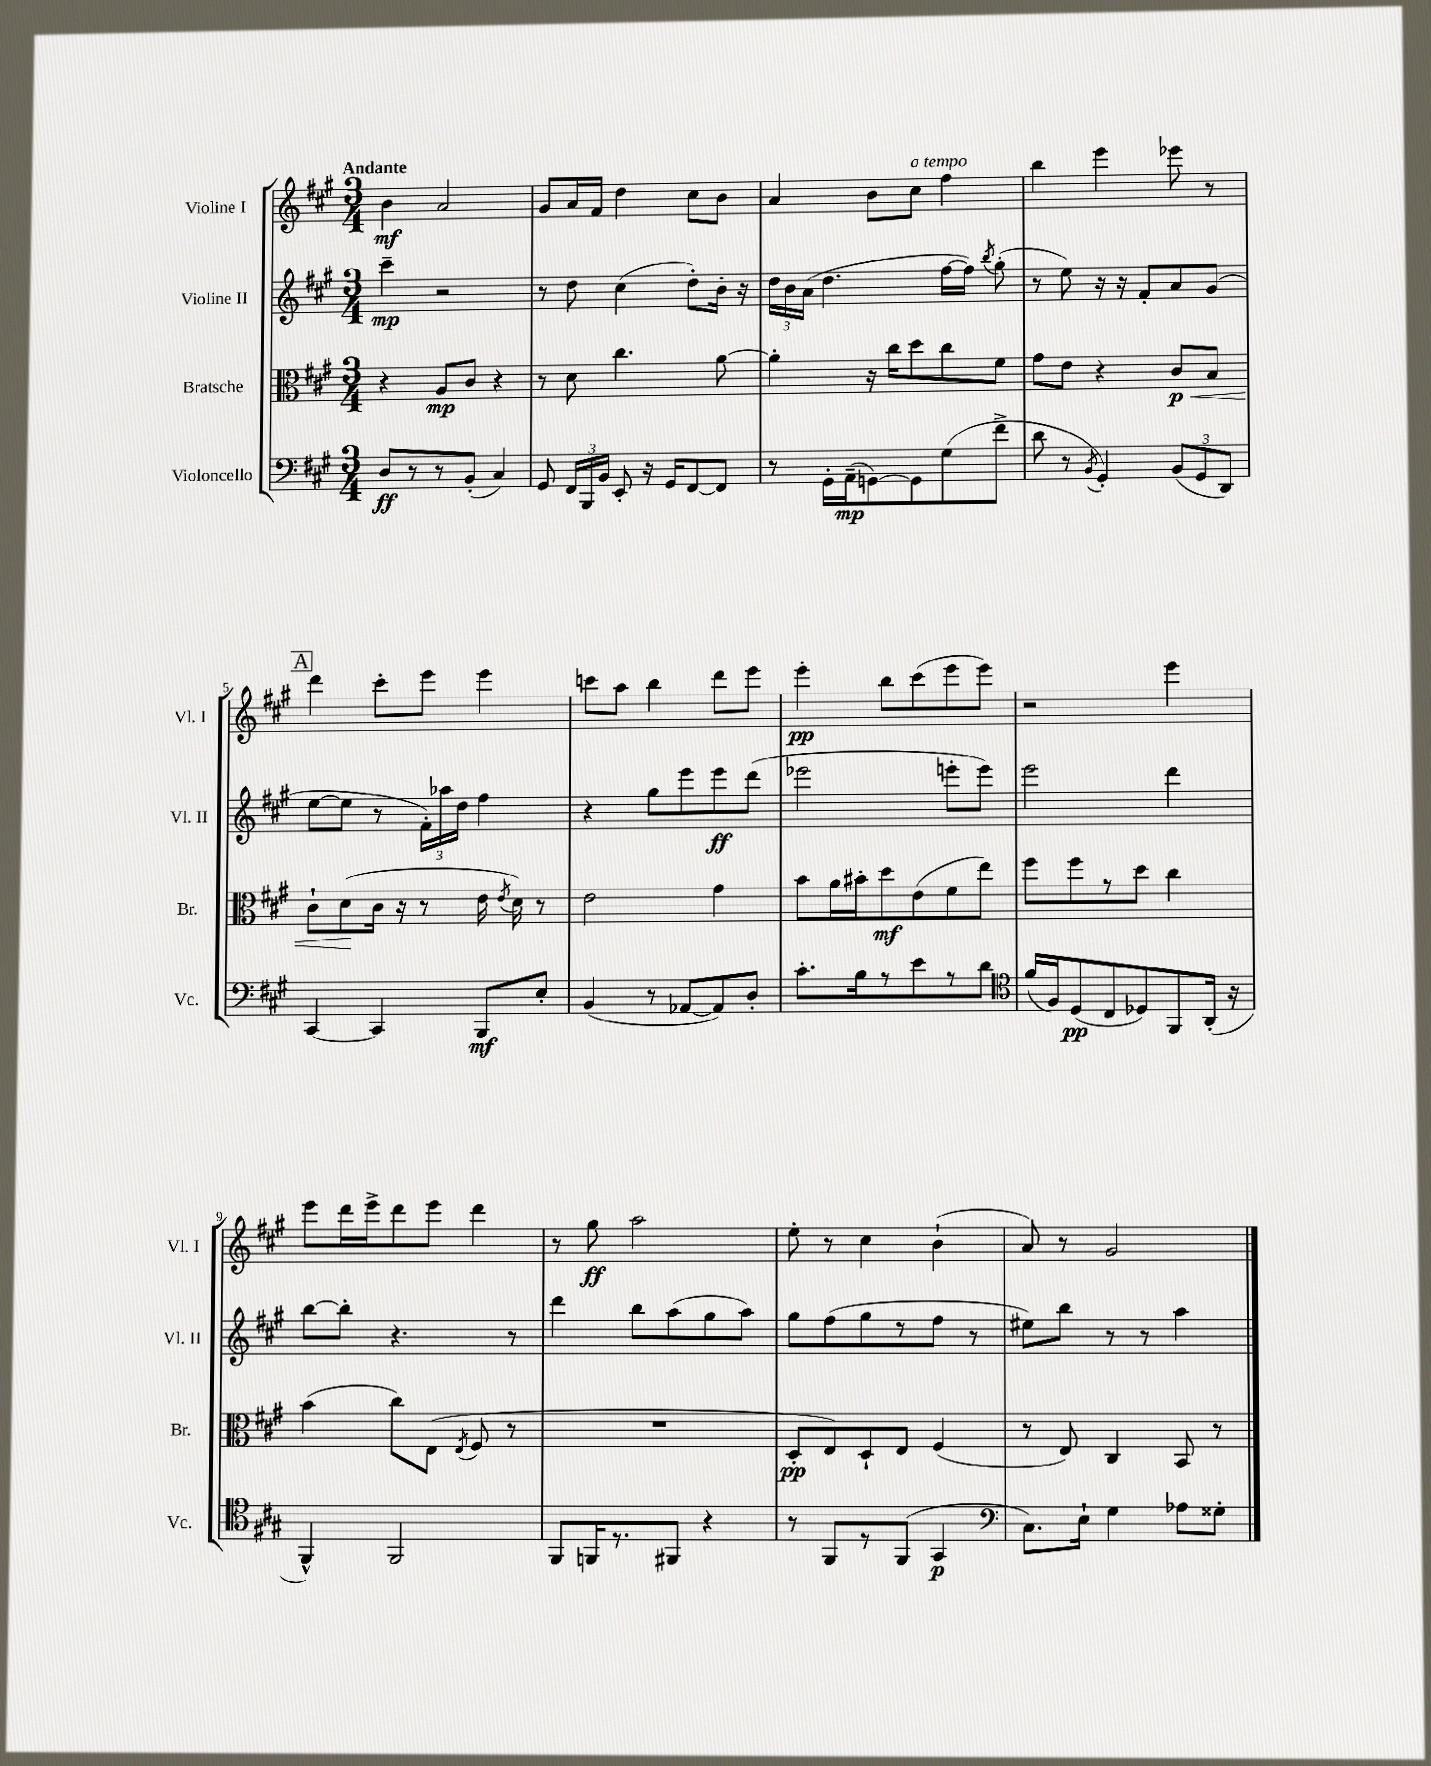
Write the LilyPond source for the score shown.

<<
\new StaffGroup <<
\new Staff = "s0" \with { instrumentName = "Violine I" shortInstrumentName = "Vl. I" } {
    \clef treble \key a \major \numericTimeSignature \time 3/4 \tempo "Andante"
    \autoBeamOff b'4\mf a'2 |
    gis'8[ a'16 fis'16] d''4 cis''8[ b'8] |
    a'4 b'8[ cis''8]^\markup { \italic "a tempo" } fis''4 |
    b''4 e'''4 ees'''8 r8 |
    \mark \markup { \box "A" } d'''4 cis'''8[-. e'''8] e'''4 |
    c'''8[ a''8] b''4 d'''8[ e'''8] |
    e'''4-.\pp b''8[ cis'''8( e'''8 e'''8]) |
    r2 e'''4 |
    e'''8[ d'''16 e'''16-> d'''8 e'''8] d'''4 |
    r8 gis''8\ff a''2 |
    e''8-. r8 cis''4 b'4-!( |
    a'8) r8 gis'2 \bar "|." |
}
\new Staff = "s1" \with { instrumentName = "Violine II" shortInstrumentName = "Vl. II" } {
    \clef treble \key a \major \numericTimeSignature \time 3/4
    \autoBeamOff cis'''4--\mp r2 |
    r8 d''8 cis''4( d''8[-.) b'16]-. r16 |
    \tuplet 3/2 { d''16[ b'16 a'16]( } d''4. fis''16[~ fis''16]) \acciaccatura { b''8 } gis''8-.( |
    r8 e''8) r16 r16 fis'8[-. a'8 gis'8]( |
    \mark \markup { \box "A" } e''8[~ e''8] r8 \tuplet 3/2 { fis'16[-.) aes''16 d''16] } fis''4 |
    r4 gis''8[ e'''8 e'''8\ff d'''8]( |
    ees'''2 e'''8[-. e'''8]) |
    e'''2 d'''4 |
    b''8[~ b''8]-. r4. r8 |
    d'''4 b''8[ a''8( gis''8 a''8]) |
    gis''8[ fis''8( gis''8 r8 fis''8] r8 |
    eis''8[) b''8] r8 r8 a''4 \bar "|." |
}
\new Staff = "s2" \with { instrumentName = "Bratsche" shortInstrumentName = "Br." } {
    \clef alto \key a \major \numericTimeSignature \time 3/4
    \autoBeamOff r4 a8[\mp cis'8] r4 |
    r8 d'8 cis''4. a'8~ |
    a'4-. r16 cis''16[ d''8 cis''8 fis'8] |
    gis'8[ e'8] r4 cis'8[\p\< b8] |
    \mark \markup { \box "A" } cis'8[-! d'8\!( cis'16] r16 r8 e'16 \acciaccatura { e'8 } d'16) r8 |
    e'2 gis'4 |
    b'8[ a'16 bis'16-. d''8\mf e'8( fis'8 e''8]) |
    fis''8[ fis''8 r8 d''8] cis''4 |
    b'4( cis''8[) e8]( \acciaccatura { e8 } fis8 r8 |
    R2. |
    d8[-.\pp e8) d8-! e8] fis4( |
    r8 e8) cis4 b,8 r8 \bar "|." |
}
\new Staff = "s3" \with { instrumentName = "Violoncello" shortInstrumentName = "Vc." } {
    \clef bass \key a \major \numericTimeSignature \time 3/4
    \autoBeamOff d8[\ff r8 r8 b,8]-.( cis4) |
    gis,8 \tuplet 3/2 { fis,16[ b,,16 b,16] } e,8-. r16 gis,16[ fis,8~ fis,8] |
    r8 gis,16[-. a,16--\mp( g,8~) g,8 gis8( fis'8]-> |
    d'8 r8 \acciaccatura { b,8 } gis,4-.) \tuplet 3/2 { b,8[( gis,8 d,8]) } |
    \mark \markup { \box "A" } cis,4~ cis,4 b,,8[\mf e8]-. |
    b,4( r8 aes,8[~ aes,8) d8]-. |
    cis'8.[-. b16 r8 e'8 r8 d'8] |
    \clef tenor fis'16[( fis16) d8\pp( cis8 des8) fis,8 a,16]-.( r16 |
    fis,4-^) fis,2 |
    fis,8[ f,16 r8. fis,8] r4 |
    r8 fis,8[ r8 fis,8]( gis,4\p |
    \clef bass cis8.[) e16]-! gis4 aes8[ gisis8]-. \bar "|." |
}
>>
>>
